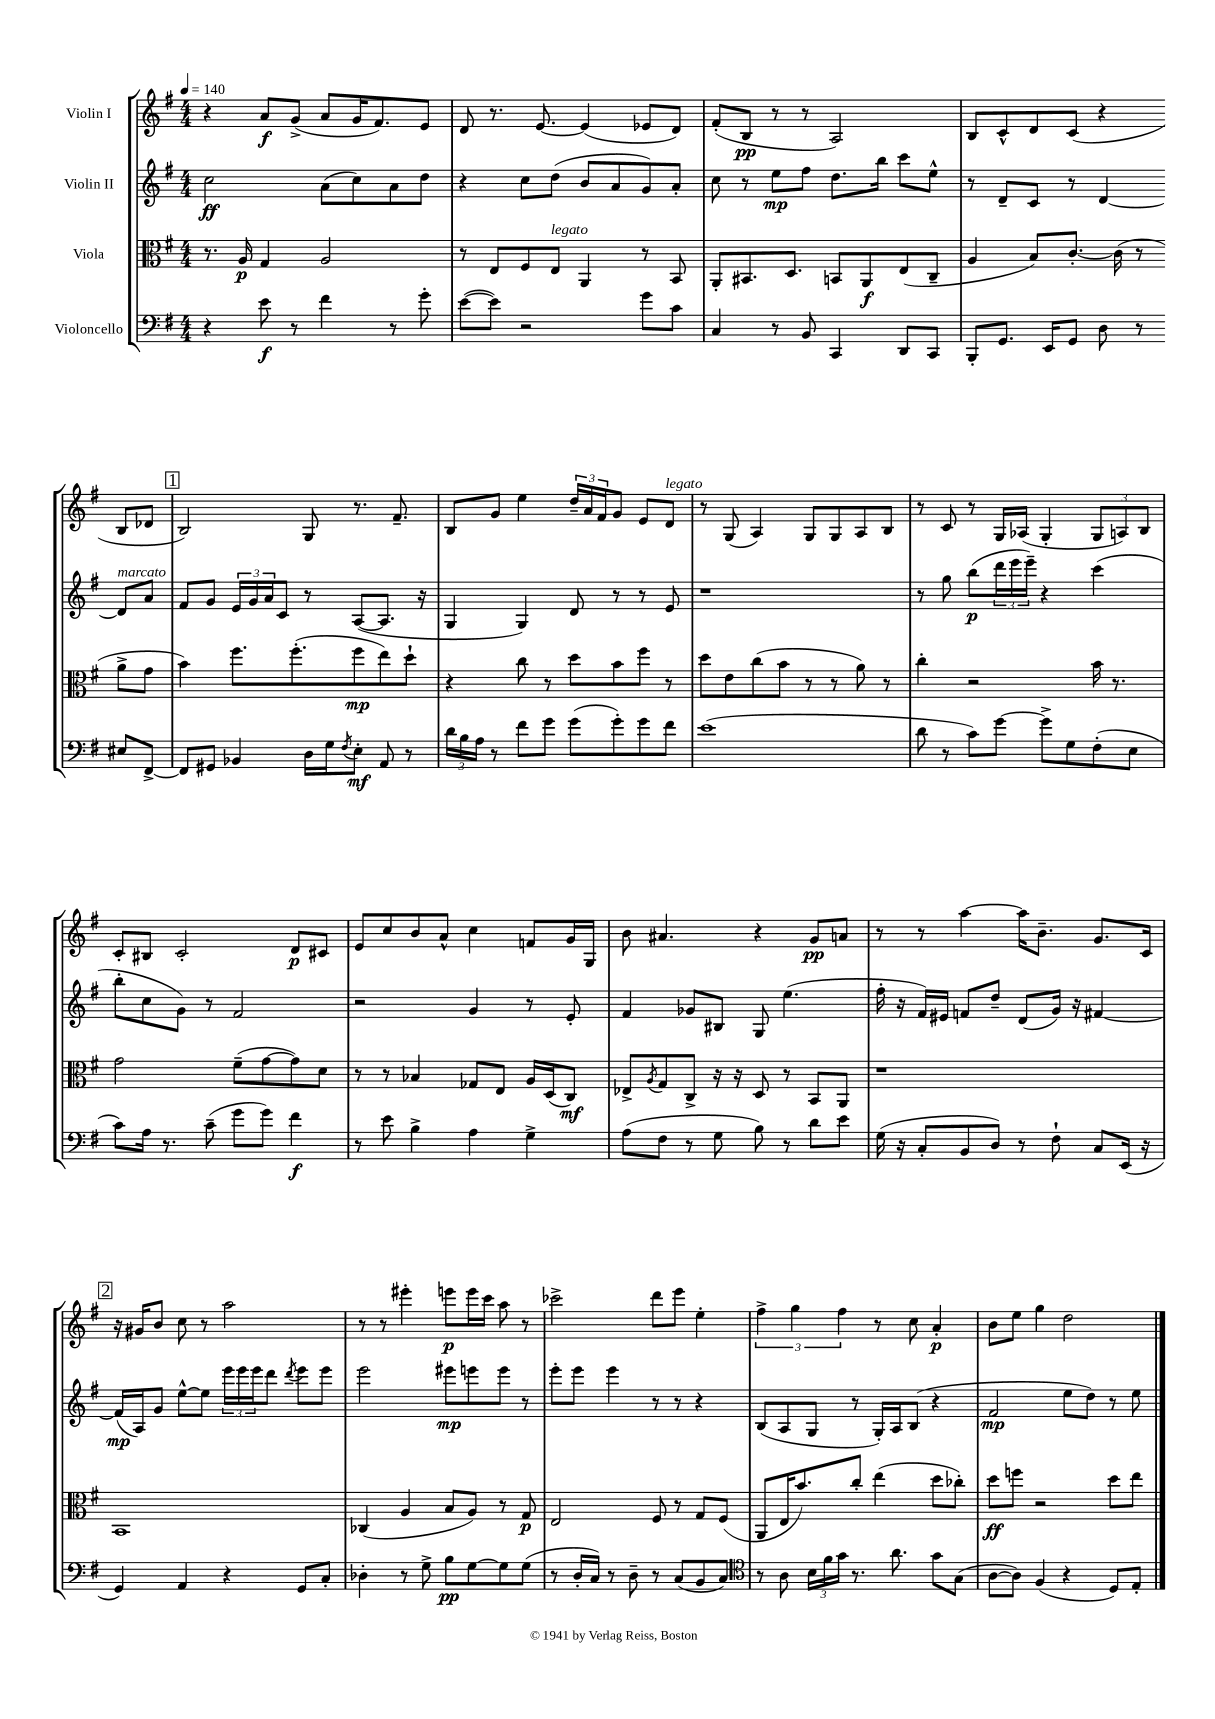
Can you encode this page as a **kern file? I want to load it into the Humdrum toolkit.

**kern	**kern	**kern	**kern
*staff4	*staff3	*staff2	*staff1
*clefF4	*clefC3	*clefG2	*clefG2
*k[f#]	*k[f#]	*k[f#]	*k[f#]
*M4/4	*M4/4	*M4/4	*M4/4
*MM140	*MM140	*MM140	*MM140
4r	8.r	2cc	4r
.	16A	.	.
8e	4G	.	8a
8r	.	.	(8g^
4f#	2A	(8a	8a
.	.	8cc)	16g
.	.	.	8.f#)
8r	.	8a	.
8g'	.	8dd	8e
=	=	=	=
([8e	8r	4r	8d
8e])	8E	.	8.r
2r	8F#	8cc	.
.	.	.	[8.e
.	8E	(8dd	.
.	4AA	8b	(4e]
.	.	8a	.
8g	8r	8g)	8e-
8c	8BB	8a'	8d)
=	=	=	=
4C	8AA'	8cc	(8f#'
.	8.BB#	8r	8B
8r	.	8ee	8r
.	8.D	.	.
8BB	.	8ff#	8r
4CC	8BB	8.dd	2A)
.	8AA	.	.
.	.	16bb	.
8DD	(8E	8ccc	.
8CC	8C~	8ee^^	.
=	=	=	=
8BBB'	4A	8r	8B
8.GG	.	8d~	8c^^
.	8B)	8c	8d
16EE	.	.	.
8GG	[8.c'	8r	(8c
8D	.	[4d	4r
.	(16c]	.	.
8r	8r	.	.
8E#	8a^	8d]	8B
[8FF#^	8g	8a	8d-
=	=	=	=
8FF#]	4b)	8f#	2B)
8GG#	.	8g	.
4BB-	8.ff#	24e	.
.	.	24g	.
.	.	24a	.
.	.	8c	.
.	(8.ff#'	.	.
16D	.	8r	8G
16G	.	.	.
8qF#	.	.	.
8E'	8ff#	([8A	8.r
8AA	8ee)	8.A]	.
.	.	.	8.f#~
8r	8dd`	.	.
.	.	16r	.
=	=	=	=
24d	4r	4G	8B
24B	.	.	.
24A	.	.	.
8r	.	.	8g
8f#	8cc	4G)	4ee
8g	8r	.	.
(8g	8dd	8d	24dd~
.	.	.	24a
.	.	.	24f#
8g')	8b	8r	8g
8g	8ff#	8r	8e
8f#	8r	8e	8d
=	=	=	=
(1e	8dd	1r	8r
.	8e	.	(8G
.	(8cc	.	4A)
.	8b	.	.
.	8r	.	8G
.	8r	.	8G
.	8a)	.	8A
.	8r	.	8B
=	=	=	=
8d	4cc'	8r	8r
8r	.	8gg	8c
8c)	2r	(8bb	8r
[8g	.	24ddd	16G
.	.	24eee	.
.	.	.	(16A-
.	.	24eee~)	.
8g^]	.	4r	4G'
8G	.	.	.
(8F#'	16b	(4ccc	12G
.	8.r	.	.
.	.	.	12A)
8E	.	.	.
.	.	.	12B
=	=	=	=
8c)	2g	8bb'	8c'
16A	.	8cc	8B#
8.r	.	.	.
.	.	8g)	2c'
(8c~	.	8r	.
8g	(8f#~	2f#	.
8g)	[8g	.	.
4f#	8g])	.	8d
.	8d	.	8c#
=	=	=	=
8r	8r	2r	8e
8e	8r	.	8cc
4B^	4B-	.	8b
.	.	.	8a^^
4A	8G-	4g	4cc
.	8E	.	.
4G^	16A	8r	8f
.	(16D	.	.
.	8C)	8e'	16g
.	.	.	16G
=	=	=	=
(8A	8E-^	4f#	8b
.	8qA	.	.
8F#	8G	.	4.a#
8r	8C^	8g-	.
8G	16r	8B#	.
.	16r	.	.
8B)	8D	8G	4r
8r	8r	(4.ee	.
8d	8BB	.	8g
8e	8AA	.	8a
=	=	=	=
(16G	1r	16ff#'	8r
16r	.	16r	.
8C'	.	16f#)	8r
.	.	16e#	.
8BB	.	8f	[4aa
8D)	.	8dd~	.
8r	.	(8d	16aa]
.	.	.	8.b~
8F#`	.	16g)	.
.	.	16r	.
8C	.	[4f#	8.g
(16EE	.	.	.
16r	.	.	16c
=	=	=	=
4GG)	1BB	(16f#]	16r
.	.	16A)	16g#
.	.	8g	8b
4AA	.	[8ee^^	8cc
.	.	8ee]	8r
4r	.	24eee	2aa
.	.	24eee	.
.	.	24eee	.
.	.	8ddd	.
.	.	8qddd	.
8GG	.	8eee	.
8C'	.	8eee	.
=	=	=	=
4D-'	(4C-	2eee	8r
.	.	.	8r
8r	4A	.	4eee#'
8G^	.	.	.
8B	8B	8eee#	8eee
[8G	8A)	8eee	16eee
.	.	.	16ccc
8G]	8r	8eee	8aa
(8G	8G	8r	8r
=	=	=	=
8r	2E	8eee'	2ccc-^
16D'	.	8eee	.
16C)	.	.	.
8r	.	4eee	.
8D~	.	.	.
8r	8F#	8r	8ddd
(8C	8r	8r	8eee
8BB	8G	4r	4ee'
8C)	(8F#	.	.
=	=	=	=
*clefC4	*	*	*
8r	8AA	(8B	6ff#^
8A	16E	8A	.
.	.	.	6gg
.	8.b)	.	.
24B	.	8G	.
24f#	.	.	.
24g	.	.	6ff#
8.r	8cc'	8r	.
.	(4ee	16G')	8r
8.a	.	16A	.
.	.	(8B	8cc
8g	8dd	4r	4a'
(8G	8cc-')	.	.
=	=	=	=
[8A	8dd	2f#	8b
8A])	8ff	.	8ee
(4F#	2r	.	4gg
4r	.	8ee	2dd
.	.	8dd)	.
8D)	8dd	8r	.
8E'	8ee	8ee	.
==	==	==	==
*-	*-	*-	*-
